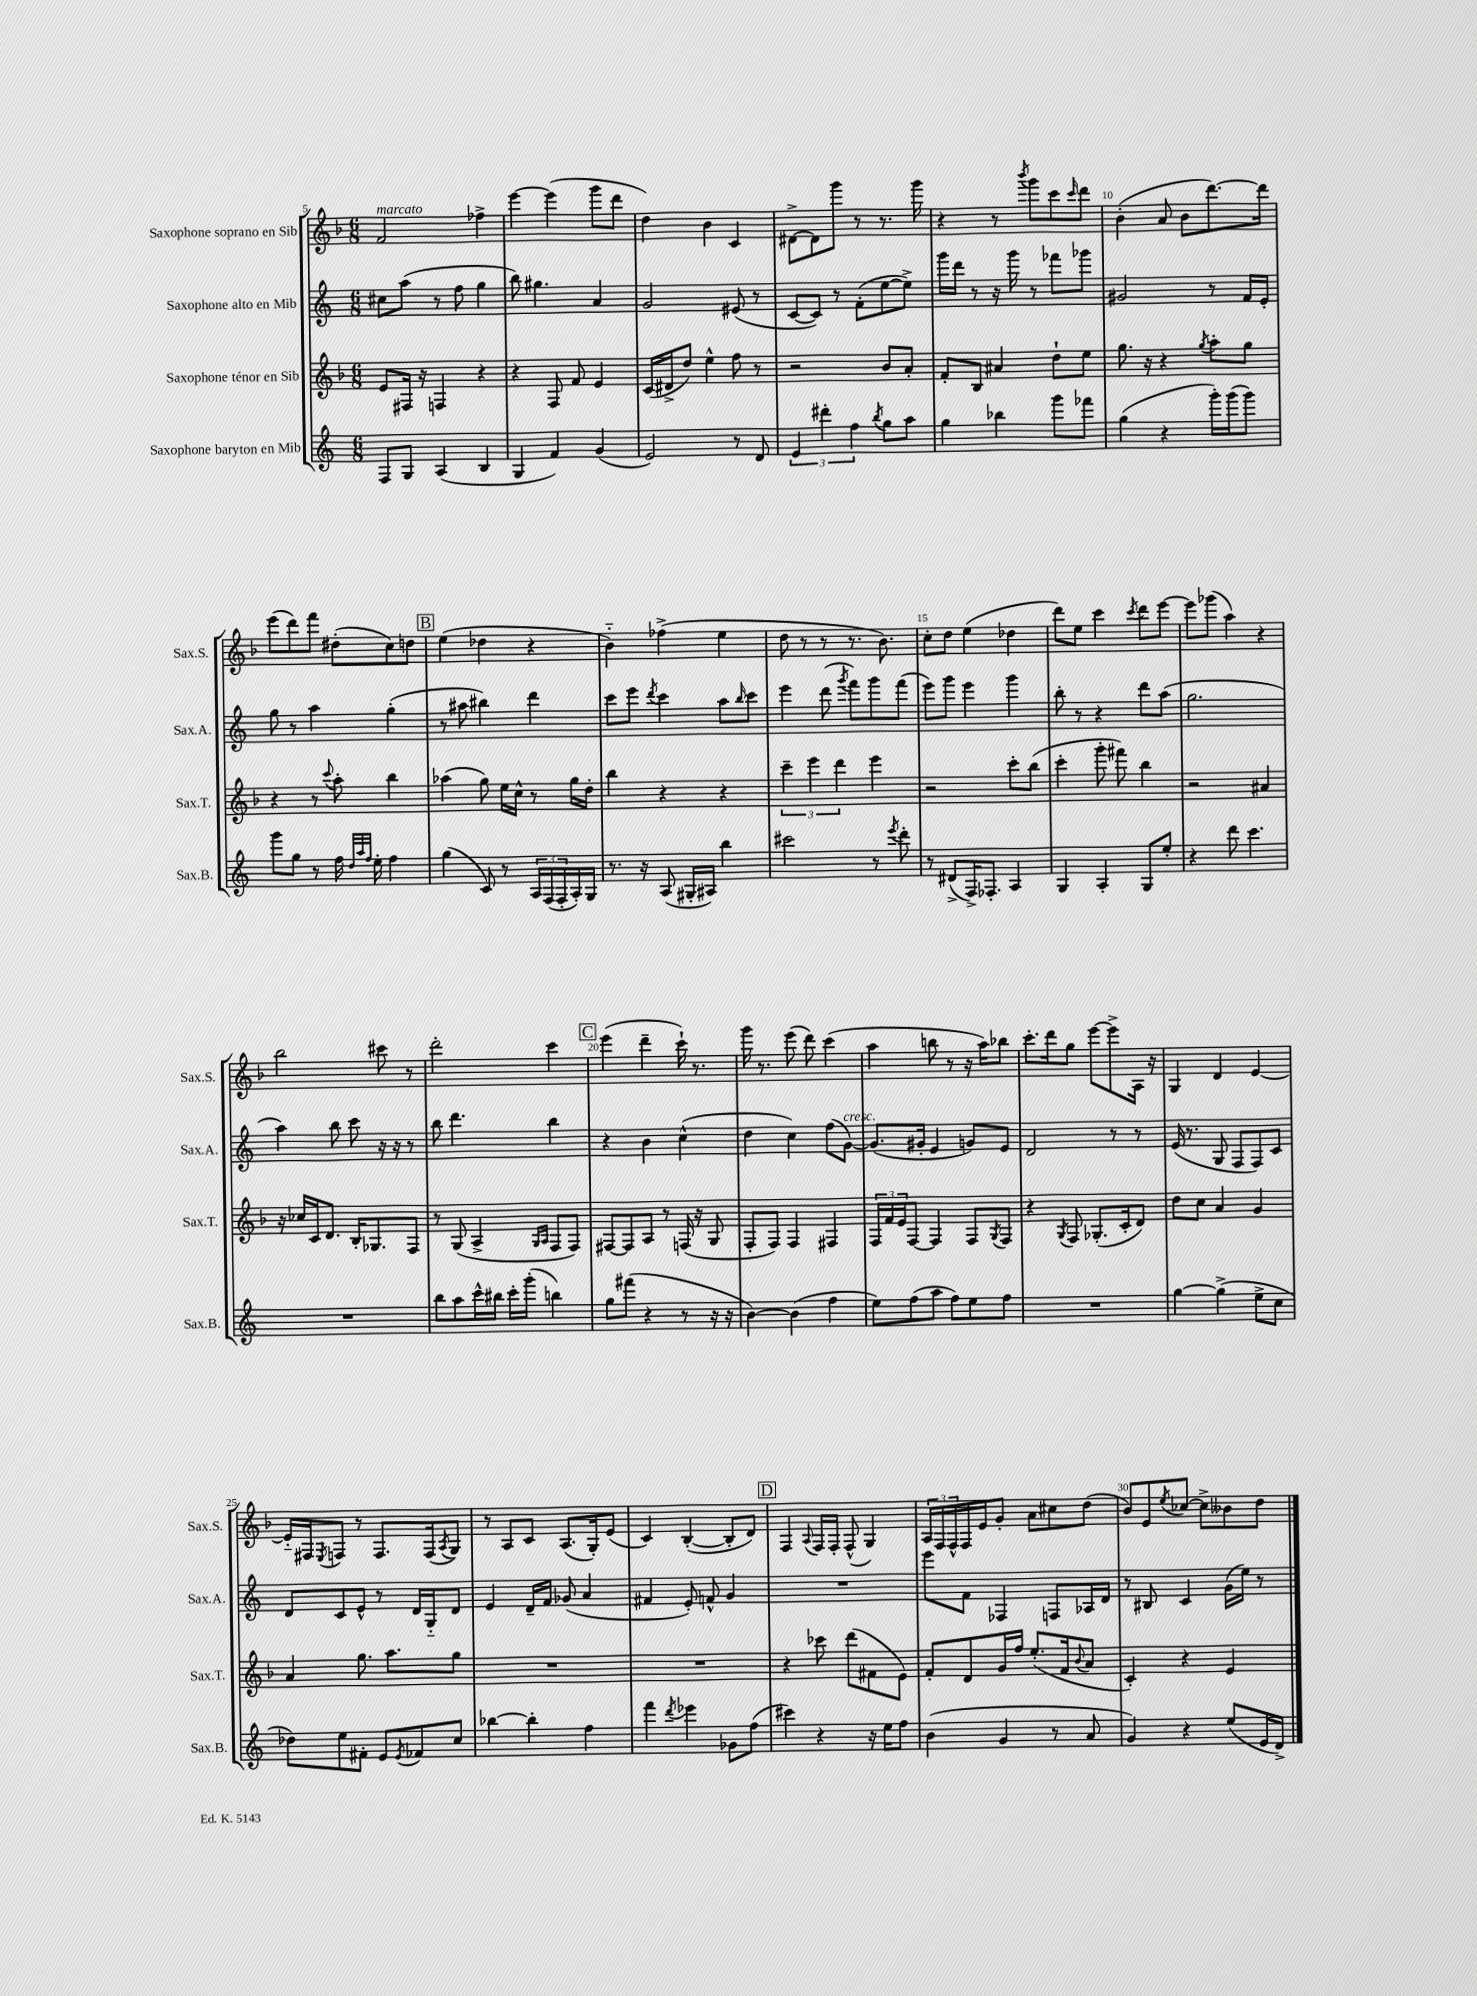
<<
\new StaffGroup <<
\new Staff = "s0" \with { instrumentName = "Saxophone soprano en Sib" shortInstrumentName = "Sax.S." } {
    \clef treble \key f \major \numericTimeSignature \time 6/8
    f'2^\markup { \italic "marcato" } fes''4-> |
    e'''4~ e'''4( g'''8 d'''8 |
    d''4) bes'4 c'4 |
    dis'8~-> dis'8 g'''8 r8 r8. g'''16 |
    r4 r8 \acciaccatura { bes'''8 } g'''8 c'''8 \grace { c'''16 } d'''8 |
    bes'4-.( a'8 bes'8 d'''8.~) d'''16 |
    e'''8( d'''8) f'''8 dis''8-.( c''8) d''8 |
    \mark \markup { \box "B" } e''4( des''4 r4 |
    bes'4-_) fes''4->( e''4 |
    d''8 r8 r8 r8. bes'8.) |
    c''8-. d''8 e''4( des''4 |
    d'''8) e''8 c'''4 \acciaccatura { c'''8 } d'''8 e'''8~ |
    e'''8 ges'''8( a''4) r4 |
    bes''2 cis'''8 r8 |
    d'''2-. c'''4 |
    \mark \markup { \box "C" } e'''4( d'''4-- c'''16-!) r8. |
    g'''16 r8. e'''8( d'''8) c'''4( |
    a''4 b''8 r8 r16 a''16) bes''8 |
    c'''8.-. d'''16 g''8 e'''8~ e'''8-> a16 r16 |
    g4 d'4 e'4~ |
    e'16-_ fis16 \acciaccatura { e8 } f8 r8 f8. f16( \acciaccatura { a8 } g8) |
    r8 a8 c'8 a8.( g16-.) e'8( |
    c'4) bes4~-.( bes8-. d'8) |
    \mark \markup { \box "D" } f4 \appoggiatura { a8 } f16 f16-. f8-^( g4) |
    \tuplet 3/2 { a16 f16 f16-^ } f16 e'16 g'8-. a'8 cis''8 d''8( |
    bes'8) e'8 \acciaccatura { e''8 } ces''8~ ces''8-> beses'8 d''8 \bar "|." |
}
\new Staff = "s1" \with { instrumentName = "Saxophone alto en Mib" shortInstrumentName = "Sax.A." } {
    \clef treble \key c \major \numericTimeSignature \time 6/8
    cis''8 a''8( r8 f''8 g''4 |
    b''8) gis''4. a'4 |
    g'2 eis'8( r8 |
    c'8~ c'8) r8 f'8-.( e''8~ e''8->) |
    g'''16 d'''16 r8 r16 g'''16 r8 fes'''8 ges'''8 |
    gis'2 r8 f'16 e'16-. |
    g''8 r8 a''4 g''4-.( |
    \mark \markup { \box "B" } r8 ais''8 bis''4) d'''4 |
    c'''8 e'''8 \acciaccatura { d'''8 } c'''4 a''8 \grace { b''16 } c'''8 |
    e'''4 d'''8( \acciaccatura { g'''8 } f'''8) g'''8 f'''8( |
    e'''8) g'''8 e'''4 g'''4 |
    b''8-. r8 r4 d'''8 a''8( |
    g''2. |
    a''4) b''8 c'''8 r16 r16 r8 |
    b''8 d'''4. b''4 |
    \mark \markup { \box "C" } r4 b'4 c''4-^( |
    d''4 c''4) f''8( g'8~^\markup { \italic "cresc." }) |
    g'8.( gis'16-. e'4 g'8) e'8 |
    d'2 r8 r8 |
    e'16( r8. g8 f8 f8) c'8 |
    d'8 c'8 e'8-^ r8 d'16 g16-_ d'8 |
    e'4 d'16-- f'16 ges'8( a'4 |
    fis'4 e'8-.) f'8-^ g'4 |
    \mark \markup { \box "D" } R2. |
    e'''8 f'8 fes4 f8 aes16 d'16 |
    r8 bis8 c'4 g'16( e''16) r8 \bar "|." |
}
\new Staff = "s2" \with { instrumentName = "Saxophone ténor en Sib" shortInstrumentName = "Sax.T." } {
    \clef treble \key f \major \numericTimeSignature \time 6/8
    e'8 fis16 r16 f4 r4 |
    r4 f8 f'8 e'4 |
    c'16( dis'16-> d''8) e''4-^ f''8 r8 |
    r2 bes'8 a'8-. |
    f'8-. bes8 ais'4 d''8-! e''8 |
    g''8. r16 r4 \acciaccatura { g''8 } a''8-. g''8 |
    r4 r8 \appoggiatura { c'''8 } a''8-. bes''4 |
    \mark \markup { \box "B" } aes''4( g''8) e''16 c''16-^ r8 g''16 d''16-. |
    bes''4 r4 r4 |
    \tuplet 3/2 { c'''4-- e'''4 d'''4 } e'''4 |
    r2 c'''8-. bes''8( |
    c'''4-. g'''8-. fis'''8) bes''4 |
    r2 ais'4 |
    r16 ces''16 c'16 d'8. bes16-. ges8. f8 |
    r8 g8( a4-> \grace { g16 a16 } f8 f8) |
    \mark \markup { \box "C" } fis8~ fis8 a8 r8 f16( r16 g8 |
    f8-. f8) f4 fis4 |
    \tuplet 3/2 { f16 f'16 e'16 } f8~ f4 f8 \acciaccatura { g8 } f8 |
    r4 \acciaccatura { g8 } f8 ges8.-.( c'16-. d'8) |
    d''8 c''8 a'4 g'4 |
    a'4 g''8. a''8. g''8 |
    R2. |
    R2. |
    \mark \markup { \box "D" } r4 ces'''8 d'''8( fis'8 e'8) |
    f'8-. d'8 g'16 f''16 e''8.-.( f'16 \appoggiatura { bes'8 } a'8 |
    c'4-.) r4 e'4 \bar "|." |
}
\new Staff = "s3" \with { instrumentName = "Saxophone baryton en Mib" shortInstrumentName = "Sax.B." } {
    \clef treble \key c \major \numericTimeSignature \time 6/8
    f8 g8 a4( b4 |
    g4 f'4) g'4( |
    e'2) r8 d'8 |
    \tuplet 3/2 { e'4 dis'''4-. f''4 } \acciaccatura { b''8 } g''8 a''8 |
    g''4 bes''4 g'''8 fes'''8 |
    g''4( r4 g'''16-.) g'''16( g'''8) |
    g'''8 g''8 r8 f''16 \grace { d''32 a''32 f''32 } e''16-. f''4 |
    \mark \markup { \box "B" } g''4( c'8) r8 \tuplet 3/2 { a16 f16( f16-. } a16-.) g16 |
    r8. r16 a8( gis16-. ais16) b''4 |
    cis'''2 r8 \acciaccatura { e'''8 } d'''8-. |
    r8 dis'8->( f16->) fes8.-. a4 |
    g4 a4-. g8 e''8-. |
    r4 d'''8 c'''4. |
    R2. |
    b''8 a''8 c'''16-^ bis''16 c'''16-. g'''16-.( b''4) |
    \mark \markup { \box "C" } g''8 fis'''8( r4 r8 r16 r16 |
    b'4~) b'4( f''4 |
    e''8) f''8( a''8 f''8) e''8 f''8 |
    R2. |
    g''4~ g''4->( e''8-> c''8 |
    des''8) e''8 fis'8-. e'8 \acciaccatura { e'8 } fes'8 c''8 |
    bes''4~ bes''4-. f''4 |
    f'''4 \acciaccatura { d'''8 } ees'''4 ges'8 f''8( |
    \mark \markup { \box "D" } cis'''4) r4 r16 e''16 f''8 |
    b'4( g'4 r8 a'8 |
    g'4) r4 e''8( e'16 d'16->) \bar "|." |
}
>>
>>
\layout { \context { \Score currentBarNumber = #5 \override BarNumber.break-visibility = ##(#f #t #t) barNumberVisibility = #(every-nth-bar-number-visible 5) } }
